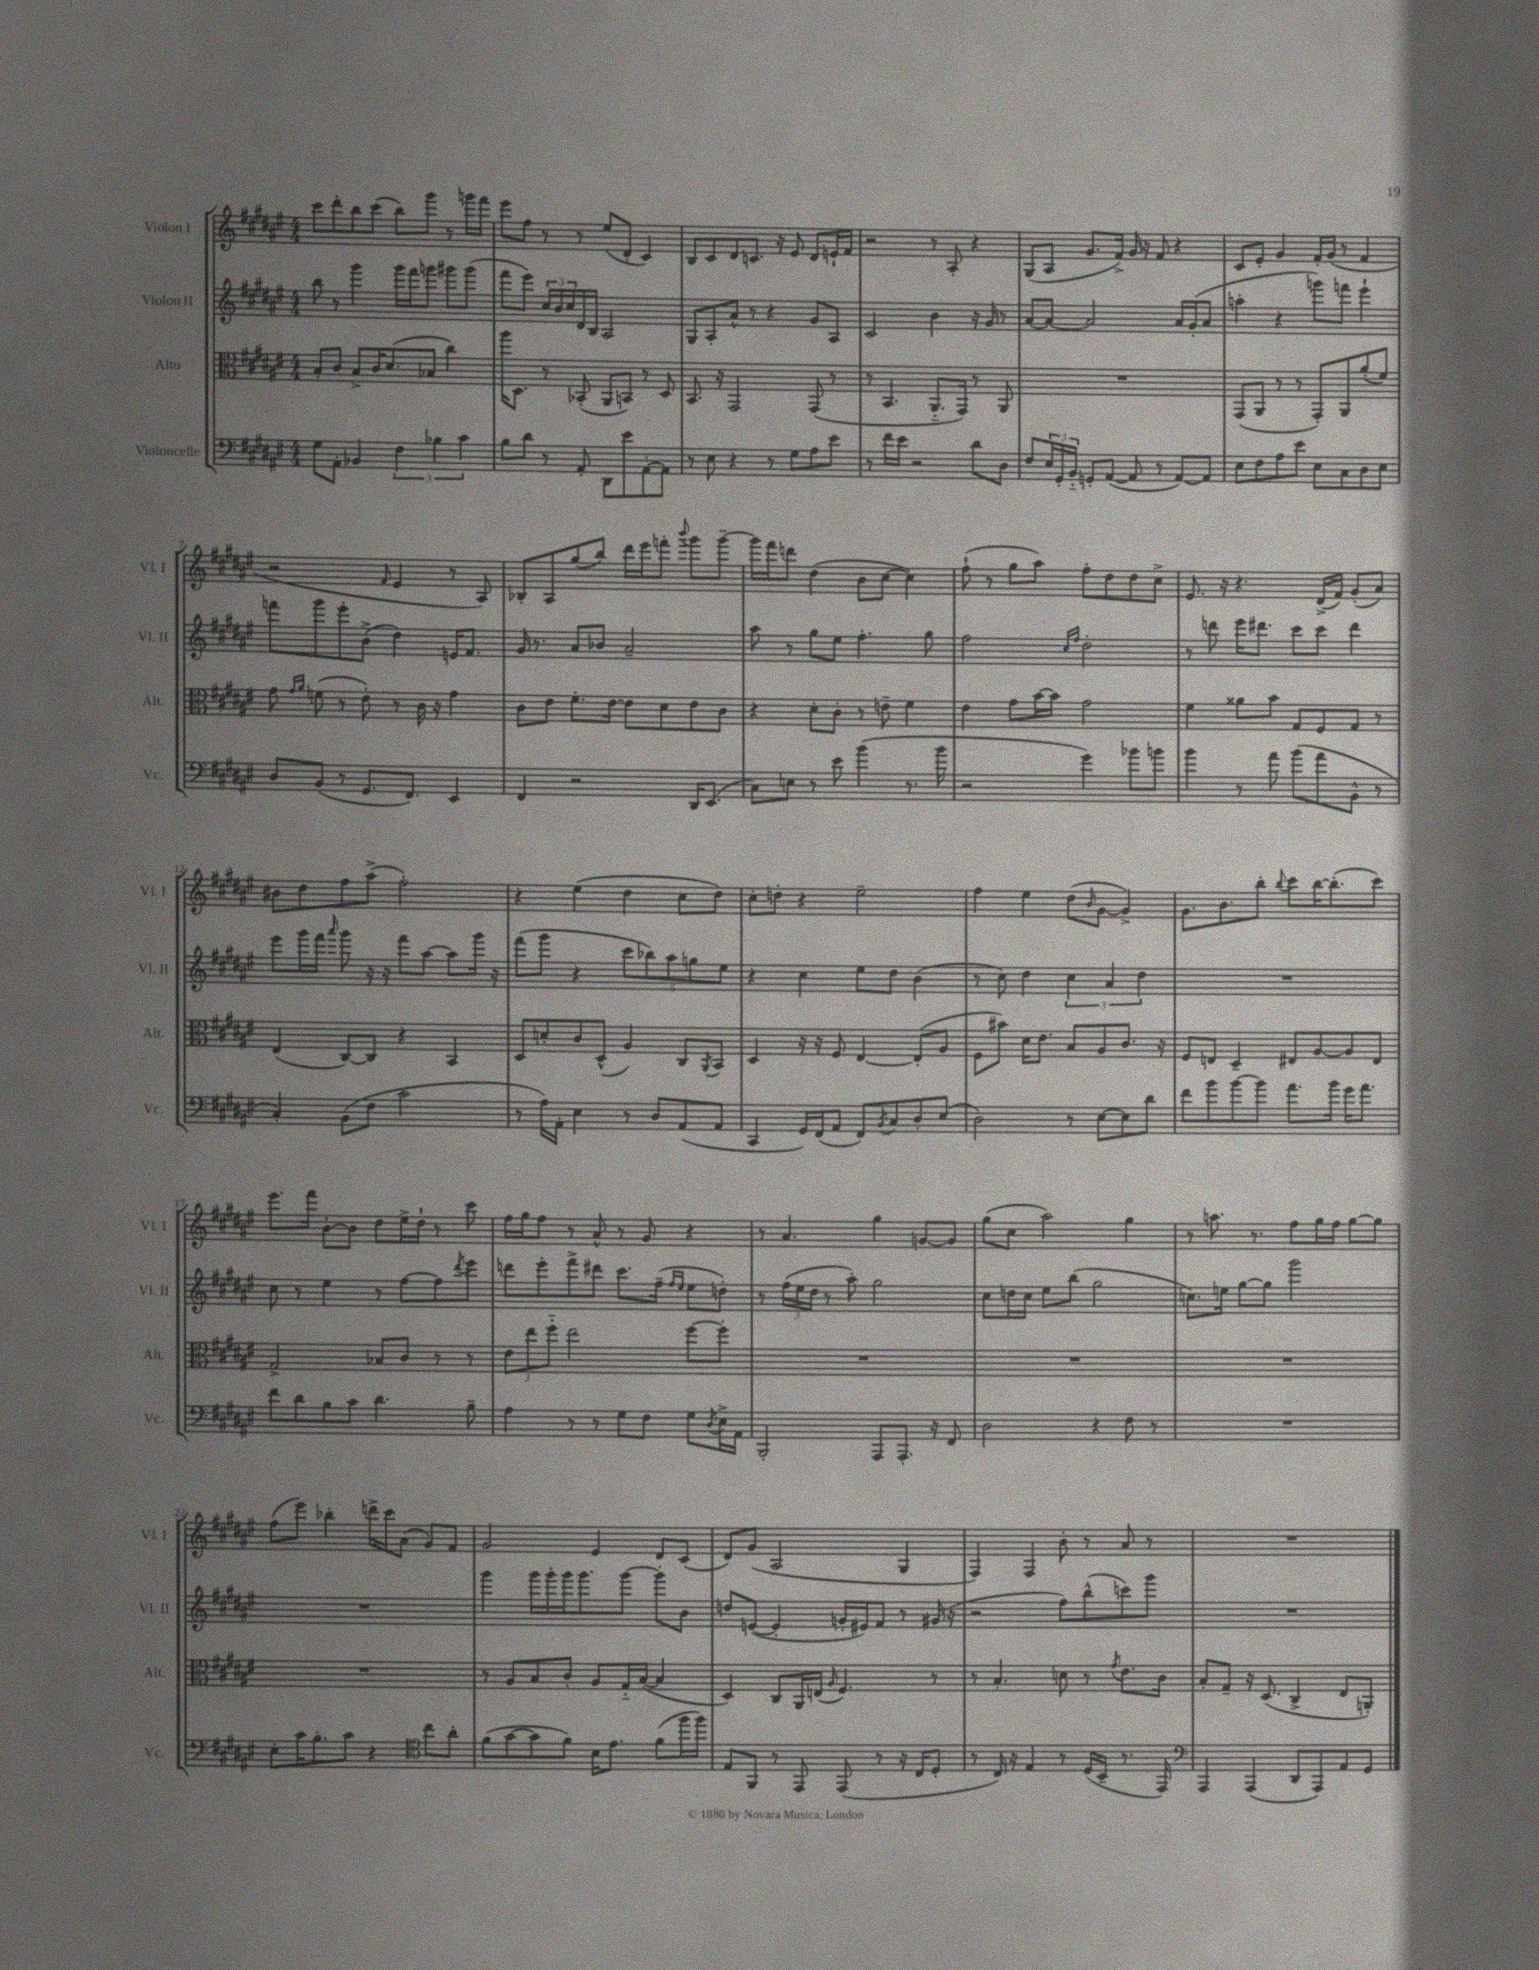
<<
\new StaffGroup <<
\new Staff = "s0" \with { instrumentName = "Violon I" shortInstrumentName = "Vl. I" } {
    \clef treble \key fis \major \numericTimeSignature \time 4/4
    cis'''8 dis'''8-. b''8 cis'''8( b''8) gis'''8 r8 g'''16 fis'''16 |
    eis'''8 fis''8 r8 r8 eis''8( dis'8-. cis'4) |
    b8 cis'8 dis'8 c'8. r16 eis'8 dis'8 e'16-! fis'16 |
    r2 r8 ais8-. r4 |
    gis8( ais8 gis'8. fis'16->) gis'16 r16 fis'8 r4 |
    cis'8 eis'8-. gis'4 fis'16-. gis'16( r8 fis'4 |
    r2 \grace { fis'16 } eis'4 r8 ais8) |
    bes8-. ais8 gis''8( b''8) dis'''16 eis'''16 f'''8-. \appoggiatura { b'''8 } gis'''8 gis'''8~-- |
    gis'''16 fis'''16 d'''8 dis''4( b'8 cis''8~ cis''4) |
    fis''8-!( r8 gis''8 ais''8) fis''8-. dis''8 dis''8 cis''8-> |
    eis'8. r16 r4. dis'16->( fis'16) gis'8-.( ais'8) |
    bis'8 dis''8 fis''8 ais''8->( fis''2-.) |
    r4 eis''4( dis''4 cis''8 dis''8) |
    cis''8-. d''8-. r4 eis''2-- |
    fis''4 eis''4 dis''8( \grace { b'16 } gis'8~ gis'4->) |
    gis'8. b'8. b''8-. \appoggiatura { b''8 } cis'''8 b''16~ b''8.-.( cis'''8) |
    eis'''8. fis'''16 b'8~-. b'8 dis''8 eis''16-> dis''16-! r8 cis'''8 |
    fis''16 gis''16 fis''8 r8 ais'8-^ r8 gis'8 r4 |
    r8 ais'4. gis''4 g'8~ g'8 |
    gis''8( cis''8 ais''2) gis''4 |
    r8 a''8. r8. fis''8 gis''16 fis''16 gis''8~ gis''8 |
    fis''8( eis'''8) bes''4-. d'''16-> cis'''16 ais'8( gis'8) fis'8 |
    gis'2 eis'4 dis'8 cis'8( |
    dis'8) gis'8( ais2 gis4 |
    fis4) fis4 b'8-. r8 ais'8 r8 |
    R1 \bar "|." |
}
\new Staff = "s1" \with { instrumentName = "Violon II" shortInstrumentName = "Vl. II" } {
    \clef treble \key fis \major \numericTimeSignature \time 4/4
    b''8 r8 gis'''4 gis'''16 fis'''16 g'''8 gis'''8 gis'''8( |
    fis'''8 eis'''8) \tuplet 3/2 { cis''16 b'16 cis''16 } dis'16 b16 ais2 |
    gis8 ais8-. ais'8-^ r8 r4 gis'8 ais8 |
    cis'2 b'4 r16 gis'16 r8 |
    ais'8~ ais'8~ ais'2 ais'16 gis'16-.( ais'8 |
    a''4-. r4 g'''8) f'''8 eis'''4-! |
    f'''8 gis'''8 eis'''8-. b'8->( dis''4) e'16 fis'8. |
    gis'16 r8. ais'8 bes'8 ais'2-- |
    ais''8 r8 gis''8 eis''8 fis''4.-. gis''8 |
    fis''2 \grace { cis''16 fis''16 } dis''2-. |
    r8 d'''8 eis'''16 dis'''8. cis'''8 cis'''8 dis'''4 |
    eis'''8 gis'''16 fis'''16 \grace { ais'''16 } gis'''8 r16 r16 fis'''8 ais''8~ ais''8 gis'''16 r16 |
    fis'''8( gis'''8 r4 \tuplet 5/4 { cis'''8 bes''8) ais''8 g''8 eis''8 } |
    r4 cis''4 eis''8 dis''8 b'4( |
    r8 cis''8) dis''4 \tuplet 3/2 { cis''4 ais'4 dis''4 } |
    R1 |
    cis''8 r8 eis''4 r8 fis''8~ fis''8 \acciaccatura { dis'''8 } eis'''8 |
    d'''8 eis'''8-. fis'''8-> dis'''8 cis'''8. fis''16--( \grace { fis''16 eis''16 } eis''8 d''8-.) |
    r8 \tuplet 3/2 { fis''16( eis''16 dis''16 } r8 ais''8-.) gis''2 |
    cis''8 d''16 cis''16 eis''8 b''8( gis''2 |
    c''8.) e''16 gis''8~ gis''8 gis'''2 |
    R1 |
    gis'''4 gis'''16 gis'''16-. gis'''16 gis'''8. gis'''8~ gis'''8-. b'8 |
    d''8 e'8~( e'4-. g'16-. eis'16) fis'8 r8 gis'16( r16 |
    r2 fis''8) b''8-^( c'''8) gis'''8 |
    R1 \bar "|." |
}
\new Staff = "s2" \with { instrumentName = "Alto" shortInstrumentName = "Alt." } {
    \clef alto \key fis \major \numericTimeSignature \time 4/4
    b8-. cis'8 b8-> cis'16 dis'8.( bes8 cis''4) |
    ais''16 dis8. r8 bes,8-.( ais,8 b,8) r8 dis8 |
    b,8. r16 gis,2 gis,8( r8 |
    r8 b,4. ais,8.-_ gis,16) r8 ais,8 |
    R1 |
    gis,8( ais,8 r8 r8 gis,8-.) ais,8 ais'8-.( fis'8) |
    gis'8 \grace { gis'16 ais'16 } f'8( r8 eis'8-.) r8 cis'16 r16 gis'4 |
    cis'8 eis'8 fis'8.-. eis'16~ eis'8 dis'8 eis'8 cis'8 |
    r4 dis'8-. cis'8-. r8 e'8-- fis'4 |
    eis'4 gis'8 b'16~ b'16 gis'2 |
    fis'4 aisis'8 b'8 gis8 fis8 gis8 r8 |
    eis4( cis8~) cis8 r4 b,4 |
    dis8 d'8-. cis'8 dis8-^( ais4) cis8 \acciaccatura { ais,8 } b,8 |
    dis4 r16 r16 fis8 eis4~ eis8-.( ais8 |
    fis8 bis'8) dis'16 eis'8. b8 ais8 cis'8. r16 |
    fis8 e8 dis4-- eis8 ais8~ ais8 eis8 |
    gis2-> bes8 cis'8 r8 r8 |
    \tuplet 3/2 { eis'8 eis''8 fis''8-_ } eis''2 fis''8~ fis''8-. |
    R1 |
    R1 |
    R1 |
    R1 |
    r8 ais8 b8 cis'8-. ais8 gis16-_ b16~( b4 |
    dis4) cis8 ais,16 e16( \grace { ais16 } fis4.) r8 |
    r8 b4.-. d'8 r8 \acciaccatura { gis'8 } eis'8. cis'16 |
    b8-. gis8-- r16 dis8.( cis4-> eis8 a,8-.) \bar "|." |
}
\new Staff = "s3" \with { instrumentName = "Violoncelle" shortInstrumentName = "Vc." } {
    \clef bass \key fis \major \numericTimeSignature \time 4/4
    gis8 ais,8-. bes,4 \tuplet 3/2 { fis4 bes4 cis'4 } |
    b8 dis'8 r8 ais,8-. dis,8 eis'8 ais,8~-. ais,8 |
    r8 eis8 r4 r8 gis8 ais8 eis'8 |
    r8 fis'16 eis'16 r2 dis'8 dis8 |
    fis8 \tuplet 3/2 { eis16 gis,16-. b,16-_ } g,8-. ais,8~( ais,8 r8 ais,8~) ais,8 |
    eis8 fis8 ais8 eis'8 eis8 cis8 dis8 eis8 |
    dis8 b,8( r8 gis,8. fis,8.) eis,4 |
    fis,4 r2 dis,16 eis,8.( |
    cis8) e8 r8 eis'8 b'4( r8. b'16 |
    r2 gis'4) bes'8 b'8 |
    b'4 r8 ais'8 b'8( ais'8 b,8-^ r8 |
    cis4-.) b,8( fis8 cis'2 |
    r8 ais16) ais,16-. eis4 r8 dis8 ais,8( ais,8 |
    cis,4 gis,16) fis,16( ais,8 fis,8) \acciaccatura { b,8 } cis8 dis8-. eis8( |
    dis2) r8 eis8~ eis8 dis'8 |
    fis'8 b'8 b'8~ b'8 ais'8. b'16 gis'16 ais'8. |
    fis'8 dis'8 b8 cis'8 dis'4. b8-- |
    ais4 r8 r8 gis8 fis8 gis8 \acciaccatura { dis8 } eis16-> ais,16 |
    b,,2-. ais,,8 ais,,8.-. r16 fis,8 |
    dis2 r4 fis8 r8 |
    R1 |
    eis8-. cis'16 b8.-. cis'8 r4 \clef tenor cis''8 ais'8-. |
    fis'8( gis'8~ gis'8 fis'8) b16 eis'8. fis'8( fis''16 fis''16) |
    eis8 fis,8 r8 eis,8 eis,8( r8 r16 cis16 dis8-. |
    r8 cis16) r16 eis4 r8 dis16( b,16-- r8. eis,16) |
    \clef bass ais,,4 ais,,4( dis,8 ais,,8) ais,8 gis,8 \bar "|." |
}
>>
>>
